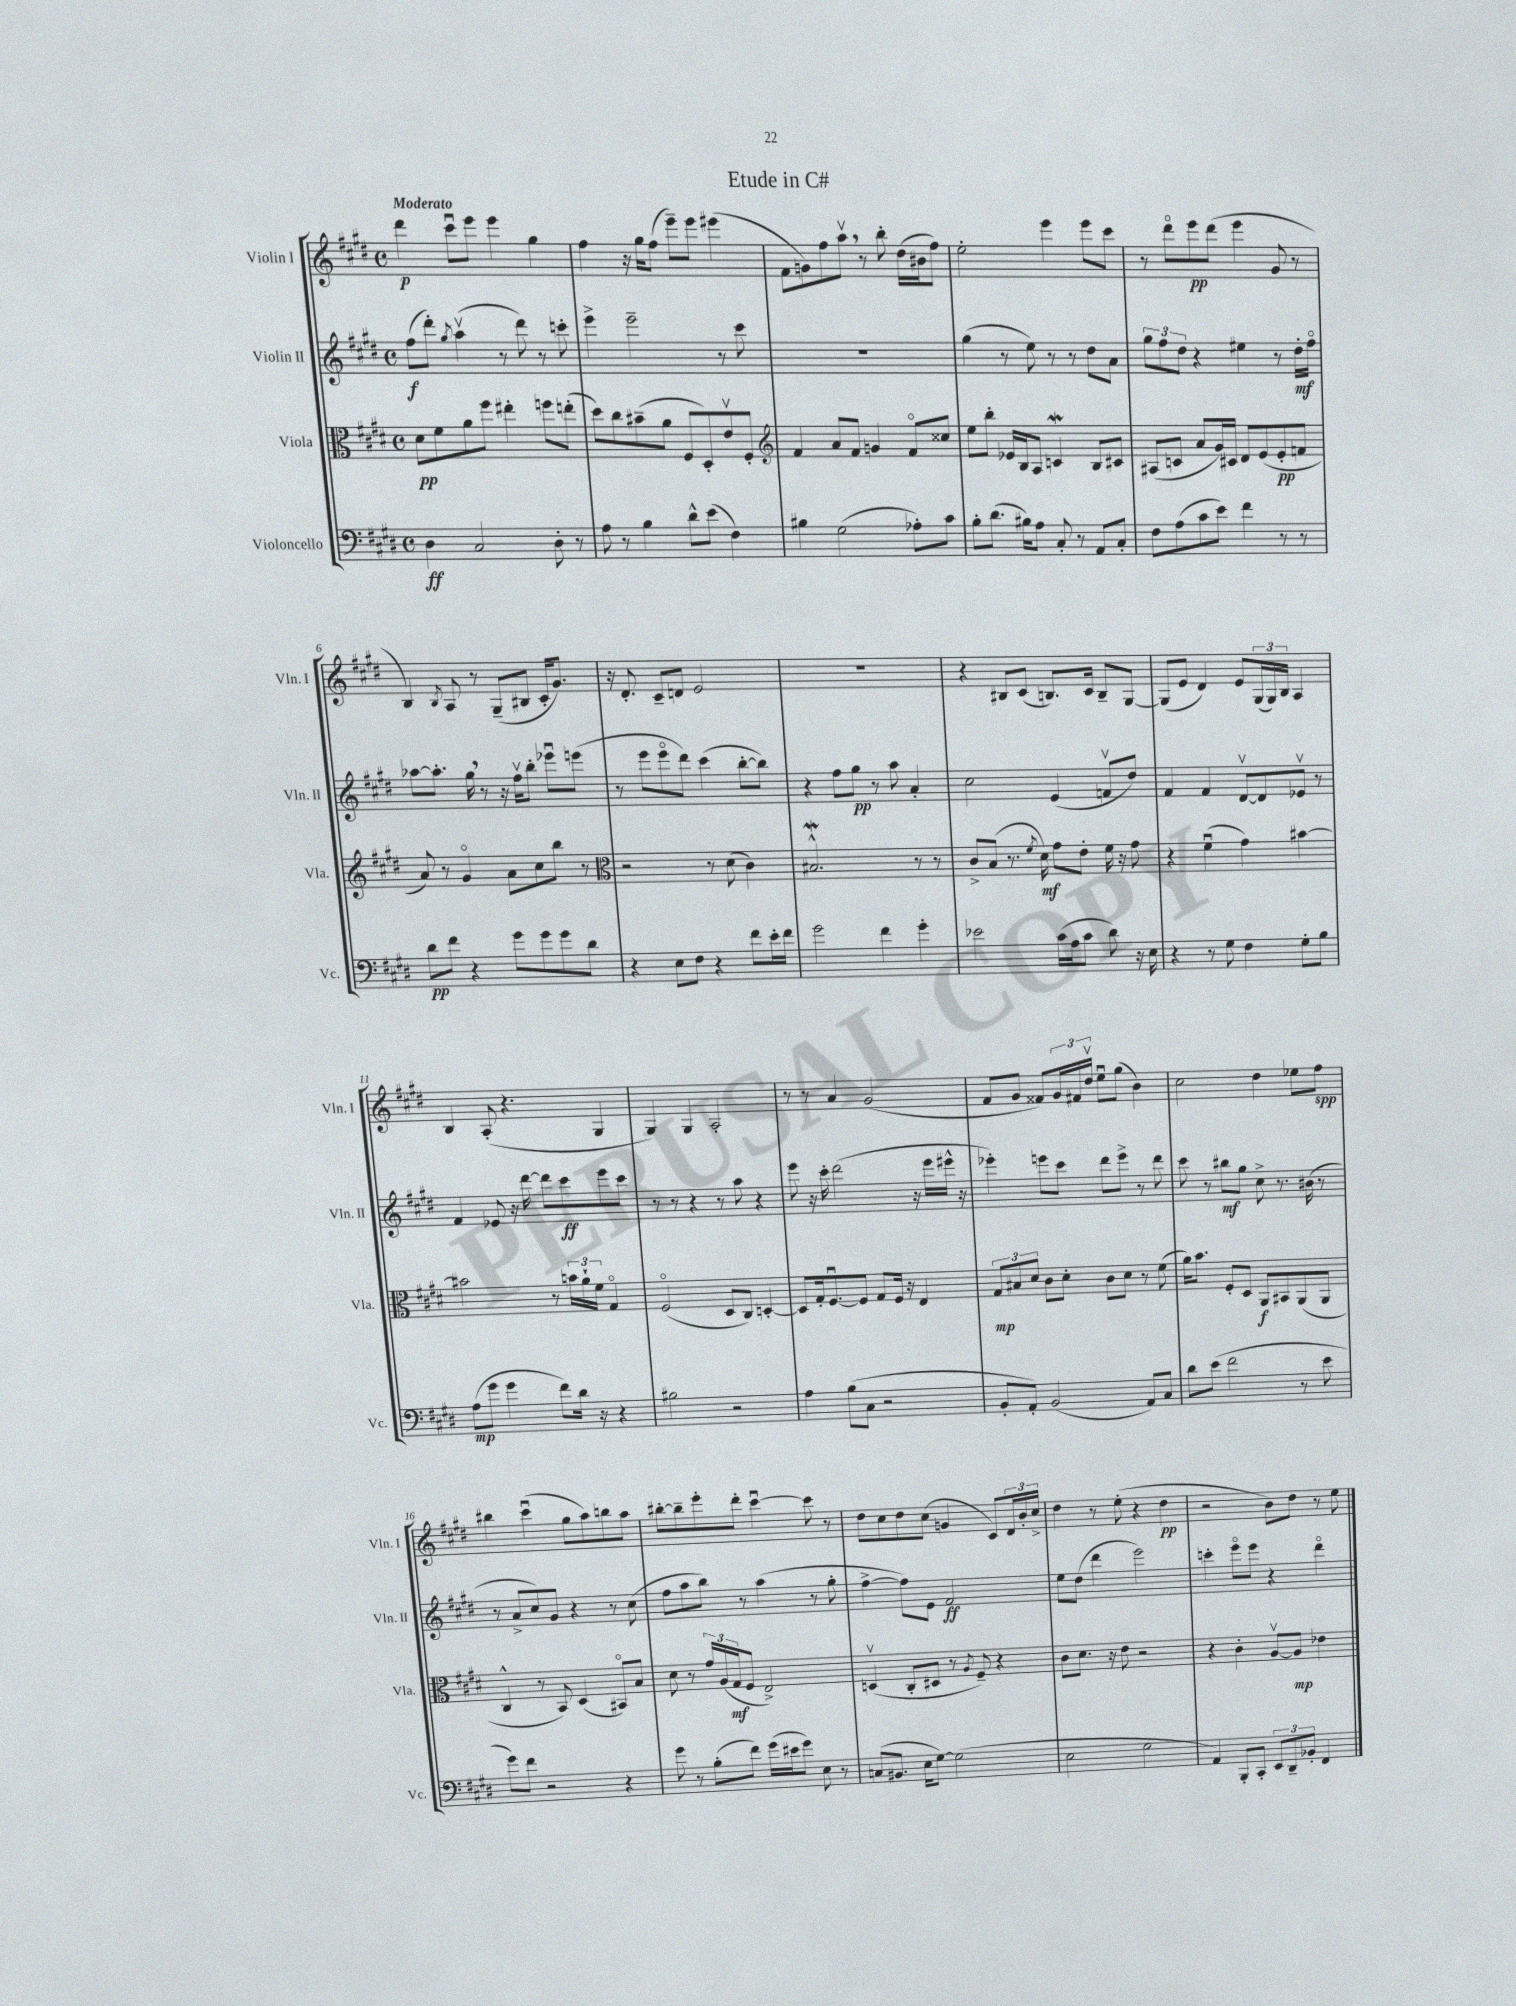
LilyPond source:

\header { title = "Etude in C#" }
<<
\new StaffGroup <<
\new Staff = "s0" \with { instrumentName = "Violin I" shortInstrumentName = "Vln. I" } {
    \clef treble \key e \major \defaultTimeSignature \time 4/4 \tempo "Moderato"
    dis'''4\p cis'''8\downbow e'''8 e'''4 gis''4 |
    fis''4 r16 gis''16 fis''8( e'''8--) e'''8 eis'''4( |
    fis'8 g'8) fis''8 a''8\upbow \breathe r8 b''8-. dis''16( bis'16 fis''8) |
    e''2-. e'''4 e'''8 cis'''8 |
    r8 dis'''8\flageolet e'''8\pp dis'''8( e'''4 gis'8 r8 |
    b4) \acciaccatura { b8 } a8 r8 gis8--( bis8 cis'16-. gis'8.) |
    r16 dis'8.-. cis'8-- d'8 e'2 |
    R1 |
    r4 bis8 cis'8( b8.) cis'16 b8-- gis8~ |
    gis8( e'8 dis'4) e'8 \tuplet 3/2 { gis16( gis16) b16 } a4 |
    b4 a8-.( r4. gis4 |
    gis4) gis4 a2-. |
    r8 r8 a'4 gis'2( |
    fis'8 gis'8 fisis'8) \tuplet 3/2 { gis'16 fis'16 dis''16\upbow } e''8\downbow gis''8( b'4) |
    cis''2 dis''4 ees''8 fis''8\spp |
    bis''4 cis'''4\downbow( gis''8 a''8) b''8 a''8 |
    bis''8~-. bis''8-- e'''8-. dis'''8-. cis'''4~\downbow cis'''8 r8 |
    dis''8 cis''8 dis''8 cis''8( g'4 cis'8) \tuplet 3/2 { dis'16 b'16-. cis''16-> } |
    dis''4 r8 e''8-.( r4 dis''4\pp |
    r2 b'8) dis''8 r8 e''8 \bar "|." |
}
\new Staff = "s1" \with { instrumentName = "Violin II" shortInstrumentName = "Vln. II" } {
    \clef treble \key e \major \defaultTimeSignature \time 4/4
    fis''8\f( dis'''8-.) \acciaccatura { gis''8 } a''4\upbow( r8 dis'''8) r8 c'''8-. |
    e'''4-> e'''2-- r8 cis'''8 |
    R1 |
    gis''4( r8 e''8) r8 r8 dis''8 a'8 |
    \tuplet 3/2 { gis''8 fis''8 dis''8 } r4 eis''4 r8 dis''16-.\mf fis''16\flageolet |
    aes''8~ aes''8.-. gis''16 \breathe r8 r16 fis''16\upbow b''8-. ees'''8\downbow e'''8( |
    r8 e'''8 e'''8\flageolet dis'''8) cis'''4( b''8~-. b''8) |
    r4 fis''8 gis''8\pp r8 a''8 a'4-. |
    cis''2 e'4( f'8\upbow dis''8) |
    fis'4 fis'4 dis'8~\upbow dis'8 ees'8\upbow r8 |
    fis'4 ees'8 r16 dis'''16~ dis'''8 cis'''8\ff e'''8 cis'''8 |
    r8 r8 r4 r8 a''8 r4 |
    e'''8 r16 cis'''16-. dis'''2( r16 e'''16 eis'''16-^ r16 |
    ees'''4-.) e'''8 cis'''8 dis'''8 e'''8-> r8 dis'''8 |
    cis'''8 r8 bis''8\mf gis''8 cis''8-> r8. bis'16( r8 |
    r8 a'8-> cis''8) gis'8 r4 r8 cis''8( |
    fis''8 a''8 b''8) r8 a''4( r8 gis''8-. |
    fis''4~-> fis''8) e'8 fis'2\ff |
    e''8 dis''8( dis'''4 e'''2) |
    c'''4-. e'''8\flageolet e'''8 r4 dis'''4\flageolet \bar "|." |
}
\new Staff = "s2" \with { instrumentName = "Viola" shortInstrumentName = "Vla." } {
    \clef alto \key e \major \defaultTimeSignature \time 4/4
    dis'8\pp fis'8 a'8 fis''8 eis''4-. f''8 e''8-.( |
    dis''8) cis''8 bis'8--( a'8 fis8 dis8-.) e'8\upbow fis8-. |
    \clef treble fis'4 a'8 fis'8 g'4 fis'8\flageolet cisis''8 |
    e''8 b''8-. ees'16 b16 a8 c'4\mordent b8 cis'8 |
    ais8( c'8 a'8 gis'16) cis'16 dis'8 e'8( e'8-.\pp f'8 |
    a'8) r8 gis'4\flageolet a'8 cis''8 b''8 r8 |
    \clef alto r2 r8 dis'8( cis'4) |
    bis2.-^\mordent r8 r8 |
    cis'8-> b8( r8. \acciaccatura { fis'8 } dis'16\mf) gis'8 e'8-. fis'16 r16 gis'8 |
    r4 fis'4\downbow( gis'4) bis'4~ |
    bis'2 r8 \tuplet 3/2 { b'16 a'16-! fis'16 } gis4\flageolet |
    fis2\flageolet( dis8 cis8) d4~-. |
    d8 gis16-. fis8.~\downbow fis8 gis8 fis16 r16 e4 |
    \tuplet 3/2 { gis8\mp bis8 dis'8 } cis'8 dis'8-. cis'8 dis'8 r8 fis'8( |
    a'16) b'8. fis8-. dis8 a,8\f bis,8 a,8( a,8 |
    cis4-^ r8 b,8) dis4( bis,8\flageolet) b8 |
    dis'8 r8 \tuplet 3/2 { gis'16 a16( gis16\mf } fis8 e2->) |
    d4\upbow( cis8-. dis8 r8 \acciaccatura { a8 } fis8--) r4 |
    cis'8 dis'8. r16 e'8 r2 |
    r4 cis'4-. a8~\upbow a8\mp ees'4 \bar "|." |
}
\new Staff = "s3" \with { instrumentName = "Violoncello" shortInstrumentName = "Vc." } {
    \clef bass \key e \major \defaultTimeSignature \time 4/4
    dis4\ff cis2 dis8-. r8 |
    a8 r8 b4 dis'8-^ e'8( fis4) |
    bis4 gis2( aes8-.) cis'8 |
    b8-. dis'8.( bis16) a8 cis8-. r8 a,8 cis8-. |
    fis8 a8( cis'8 e'8) fis'4 r8 r8 |
    dis'8\pp fis'8 r4 gis'8 gis'8 gis'8 dis'8 |
    r4 e8 fis8 r4 fis'8 e'16-. fis'16 |
    gis'2 fis'4 gis'4-. |
    ees'2 cis'16( a16 cis'8 dis'8) r16 e16 |
    r4 r8 gis8 fis4 gis8-. b8 |
    a8\mp( gis'8 gis'4 fis'8) dis'16 r16 r4 |
    bis2 r2 |
    a4 b8( cis8 r2 |
    b,8-. a,8-.) b,2( a,8) cis8 |
    dis'8 e'8( fis'2 r8 e'8 |
    gis'8) fis'8 r2 r4 |
    gis'8 r8 b8-.( fis'8) gis'16( eis'16 gis'8) e8 r8 |
    c8( bis,8. e16 gis8~) gis2( |
    e2 gis2 |
    a,4) b,,8-. cis,8-. \tuplet 3/2 { e,8 dis,8-- bes,8-. } fis,4 \bar "|." |
}
>>
>>
